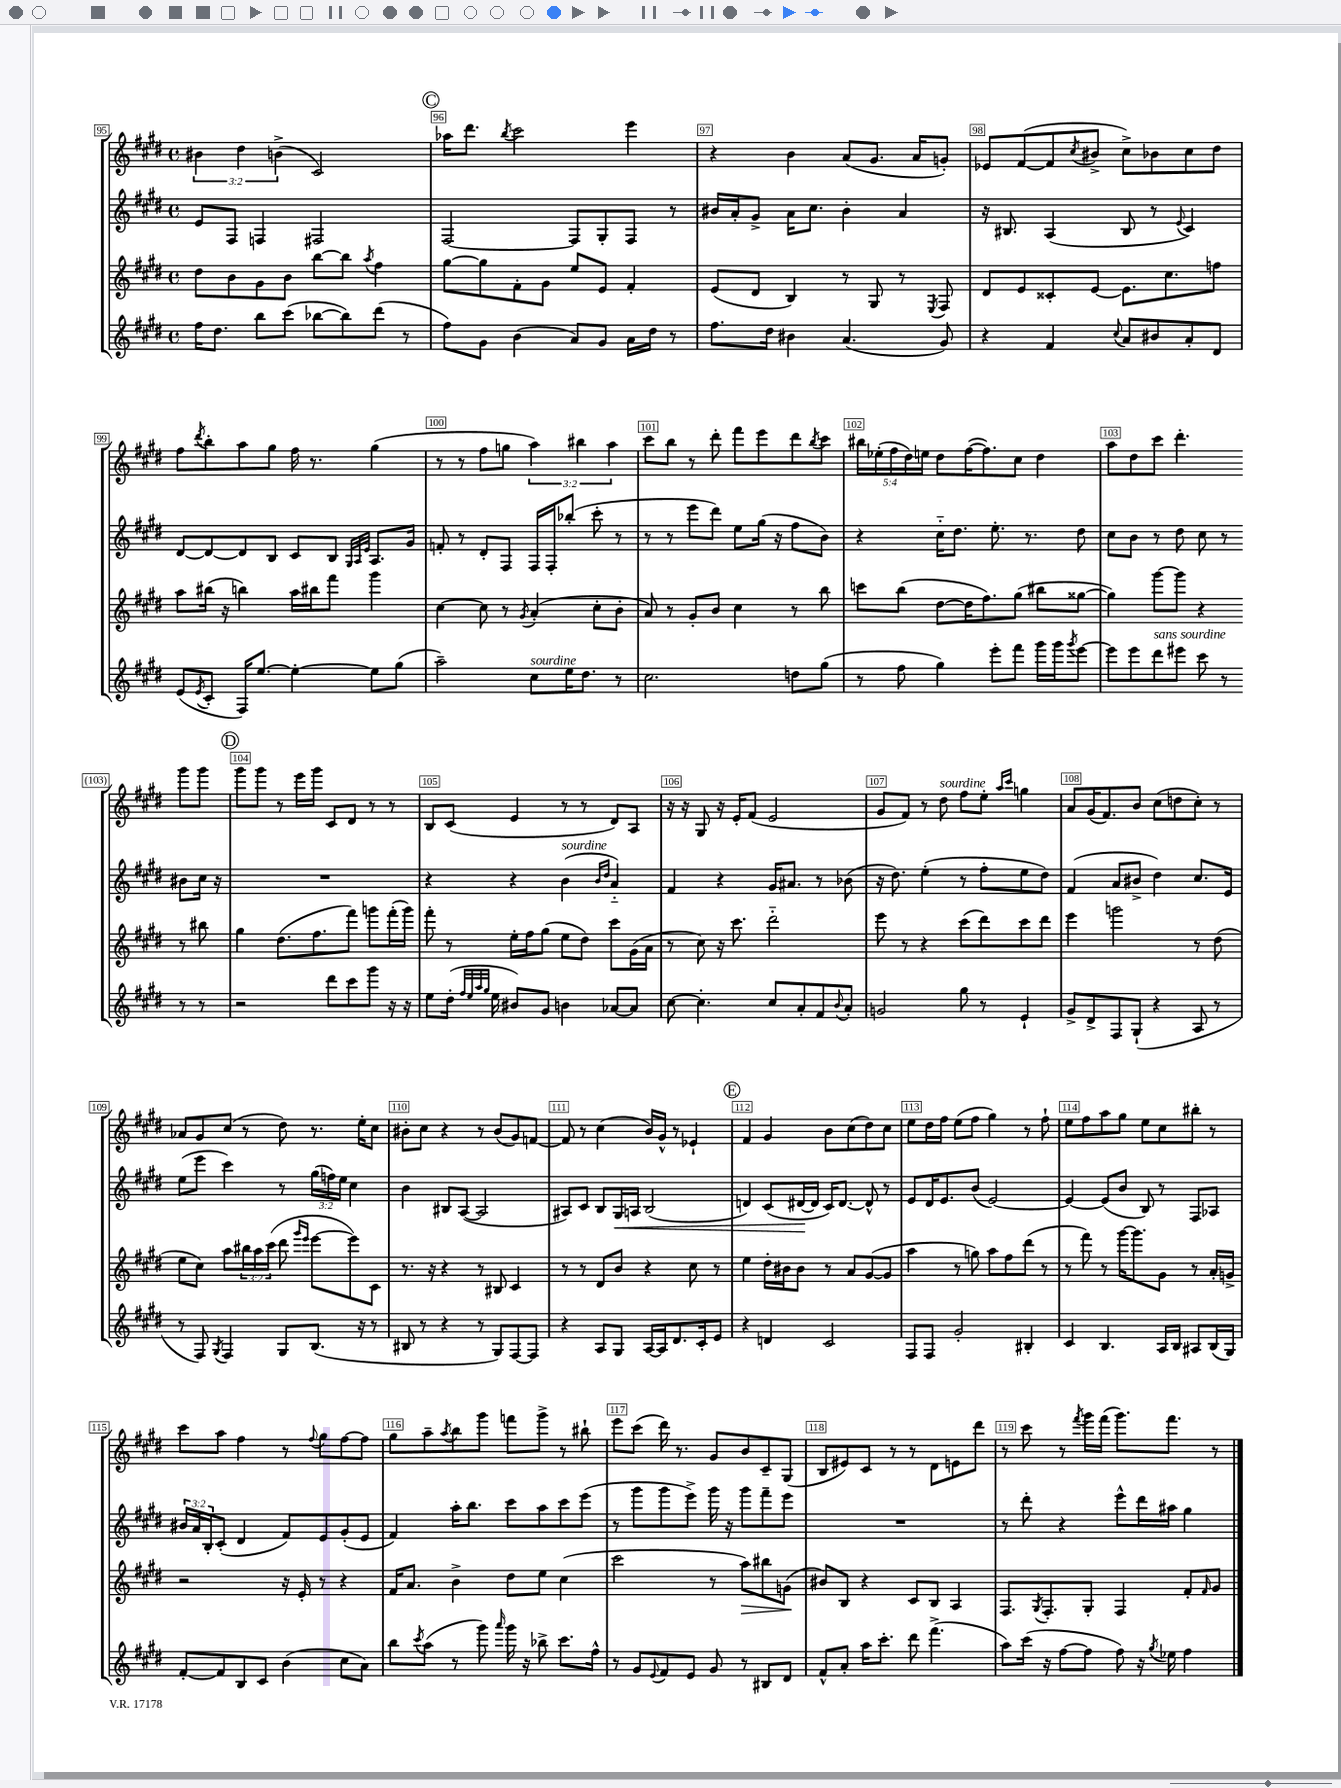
<<
\new StaffGroup <<
\new Staff = "s0" {
    \clef treble \key e \major \defaultTimeSignature \time 4/4 \override Staff.TupletNumber.text = #tuplet-number::calc-fraction-text
    \tuplet 3/2 { bis'4 dis''4 b'4->( } cis'2) |
    \mark \markup { \circle "C" } aes''16 dis'''8. \acciaccatura { b''8 } cis'''2 e'''4 |
    r4 b'4 a'8( gis'8. a'16 g'8-.) |
    ees'8 fis'8~( fis'8 \acciaccatura { cis''8 } bis'8-> cis''8->) bes'8 cis''8 dis''8 |
    fis''8 \acciaccatura { dis'''8 } b''8-. a''8 gis''8 fis''16 r8. gis''4( |
    r8 r8 fis''8 g''8 \tuplet 3/2 { a''4) bis''4 a''4 } |
    cis'''8 b''8 r8 dis'''8-. fis'''8 e'''8 dis'''8 \acciaccatura { b''8 } cis'''8 |
    \tuplet 5/4 { bis''16 ees''16-.( fis''16 dis''16) e''16 } dis''8 fis''16~( fis''8.) cis''8 dis''4 |
    a''8 dis''8 cis'''8 dis'''4.-. gis'''8 gis'''8 |
    \mark \markup { \circle "D" } gis'''8 gis'''8 r8 e'''16 gis'''16 cis'8 dis'8 r8 r8 |
    b8 cis'8( e'4 r8 r8 dis'8) a8 |
    r16 r16 gis8 r16 e'16-. fis'8( e'2 |
    gis'8 fis'8) r8 dis''8^\markup { \italic "sourdine" } fis''8 e''8-. \grace { a''16 cis'''16 } g''4 |
    a'8 gis'16( fis'8.) b'8 cis''8( d''8 cis''8-.) r8 |
    aes'8 gis'8 cis''8( r8 dis''8) r8. e''16-. cis''8 |
    bis'8-. cis''8 r4 r8 bis'8( gis'8) f'8~ |
    f'8 r8 cis''4( b'16) gis'16-^ r8 ees'4-! |
    \mark \markup { \circle "E" } fis'4 gis'4 b'8 cis''8( dis''8) cis''8 |
    e''8 dis''16 fis''16 e''8( fis''8 gis''4) r8 fis''8-! |
    e''8 fis''8 a''8 gis''8 e''8 cis''8 bis''8-. r8 |
    cis'''8 a''8 fis''4 r8 \appoggiatura { fis''8 } gis''8 fis''8~ fis''8 |
    gis''8 a''8-- \acciaccatura { a''8 } b''8 gis'''8 f'''8 gis'''8-> r8 bis''8-! |
    e'''8 cis'''8( dis'''16) r8. gis'8 b'8 cis'8-- gis8( |
    b8 eis'8) cis'8 r8 r8 dis'8 e'8 dis'''8 |
    r8 cis'''8 r8 \acciaccatura { fis'''8 } gis'''16 fis'''16( gis'''8.) fis'''8. r8 \bar "|." |
}
\new Staff = "s1" {
    \clef treble \key e \major \defaultTimeSignature \time 4/4 \override Staff.TupletNumber.text = #tuplet-number::calc-fraction-text
    e'8 fis8 f4 fis2 |
    \mark \markup { \circle "C" } fis2~ fis8 gis8-. fis8 r8 |
    bis'16 a'16-. gis'8-> a'16 cis''8. bis'4-. a'4 |
    r16 bis8. a4( bis8 r8 \appoggiatura { e'8 } cis'4) |
    dis'8~ dis'8~ dis'8 b8 cis'8 b8 \grace { gis32 a32 e'32 } a8. gis'16 |
    f'8-. r8 dis'8-. fis8 fis16 fis16-. bes''8-.( cis'''8-. r8 |
    r8 r8 e'''8 dis'''8) e''8 gis''16( r16 fis''8 b'8) |
    r4 cis''16-_ dis''8. e''8.-. r8. dis''8 |
    cis''8 b'8 r8 dis''8 cis''8 r8 bis'8 cis''16 r16 |
    \mark \markup { \circle "D" } R1 |
    r4 r4 b'4^\markup { \italic "sourdine" }( \grace { b'16 dis''16 } a'4-_) |
    fis'4 r4 gis'16 ais'8. r8 bes'8( |
    r16 dis''8.) e''4-.( r8 fis''8-. e''8 dis''8) |
    fis'4( a'8 bis'8-> dis''4) cis''8. e'16 |
    e''8( e'''8 cis'''4) r8 \tuplet 3/2 { gis''16( f''16) e''16 } cis''4 |
    b'4 bis8 a8~( a2 |
    ais8) cis'8 b8 gis16\< a16 b2( |
    \mark \markup { \circle "E" } d'4) cis'8( dis'16~\! dis'16 cis'16) dis'8.~ dis'8-^ r8 |
    e'8 dis'16 e'8. b'8( e'2~) |
    e'4~ e'8( b'8 b8) r8 fis8 aes8 |
    \tuplet 3/2 { bis'16 a'16 b16-. } cis'8-.( dis'4 fis'8) e'8 gis'8-.( e'8 |
    fis'4) a''16-. b''8. cis'''8 a''8 cis'''8 e'''8( |
    r8 gis'''8 gis'''8 e'''8->) gis'''16 r16 gis'''8 fis'''8-- e'''8 |
    R1 |
    r8 dis'''8-. r4 e'''8-^ dis'''16 ais''16 gis''4 \bar "|." |
}
\new Staff = "s2" {
    \clef treble \key e \major \defaultTimeSignature \time 4/4 \override Staff.TupletNumber.text = #tuplet-number::calc-fraction-text
    dis''8 b'8 gis'8 b'8 b''8~ b''8 \acciaccatura { a''8 } fis''4 |
    \mark \markup { \circle "C" } gis''8~ gis''8 fis'8-. gis'8 e''8 e'8 fis'4-. |
    e'8( dis'8 b4) r8 gis8 r8 \acciaccatura { e8 } fis8 |
    dis'8 e'8 cisis'8-. e'8~ e'8. cis''8. f''8 |
    a''8 bis''16( r16 b''4) a''16 bis''16 fis'''8 gis'''4 |
    cis''4~ cis''8 r8 \acciaccatura { gis'8 } a'4-.( cis''8-. b'8-. |
    a'8) r8 gis'8-. b'8 cis''4 r8 b''8 |
    c'''8 b''8( dis''8~ dis''16 fis''8.) gis''8( bis''8 gisis''8~ |
    gisis''4) gis'''8~ gis'''8 r4 r8 bis''8 |
    \mark \markup { \circle "D" } gis''4 dis''8.( fis''8. fis'''8) g'''8 fis'''16-.( g'''16) |
    fis'''8-. r8 e''16-. fis''16 gis''8( e''8 dis''8) cis'''8 gis'16( a'16 |
    r8 cis''8) r16 cis'''8. dis'''2-_ |
    e'''8 r8 r4 cis'''8( dis'''8) cis'''8 dis'''8 |
    e'''4 g'''2 r8 dis''8( |
    e''8 cis''8) a''8 \tuplet 3/2 { bis''16 a''16 cis'''16( } dis'''8 \grace { gis'''16 e'''16 } e'''8~ e'''8) cis'8 |
    r8. r16 r4 r8 bis8 cis'4 |
    r8 r8 dis'8 b'8 r4 cis''8 r8 |
    \mark \markup { \circle "E" } e''4 dis''16-. bis'16 bis'8 r8 a'8 gis'8~( gis'8 |
    a''4 r8 g''8) a''8 fis''8 dis'''8( r8 |
    r8 fis'''8) r8 gis'''16~ gis'''8. gis'8 r8 a'16-. g'16-> |
    r2 r16 e'16-. r8 r4 |
    fis'16 a'8. b'4-> dis''8 e''8 cis''4( |
    cis'''2 r8 a''8\>) bis''8 g'8\!( |
    bis'8) b8 r4 cis'8 b8 a4 |
    fis8. \acciaccatura { gis8 } fis8.-. gis8-. fis4 fis'8-. \grace { fis'16 } gis'8 \bar "|." |
}
\new Staff = "s3" {
    \clef treble \key e \major \defaultTimeSignature \time 4/4
    fis''16 dis''8. b''8 cis'''8( bes''8~ bes''8) dis'''8( r8 |
    \mark \markup { \circle "C" } fis''8) gis'8 b'4( a'8) gis'8 a'16 dis''16 r8 |
    fis''8. dis''16 bis'4 a'4.( gis'8) |
    r4 fis'4 \appoggiatura { cis''8 } a'8 bis'8 a'8-. dis'8 |
    e'8( \acciaccatura { e'8 } cis'8-. fis16) e''8.~ e''4~-. e''8 gis''8( |
    a''2--) cis''8^\markup { \italic "sourdine" } e''16 dis''8. r8 |
    cis''2. d''8 gis''8( |
    r8 fis''8 gis''4) e'''8-. fis'''8 gis'''16 gis'''16 \acciaccatura { gis'''8 } e'''8~ |
    e'''8 e'''8 dis'''8^\markup { \italic "sans sourdine" } eis'''8 cis'''8 r8 r8 r8 |
    \mark \markup { \circle "D" } r2 dis'''8 cis'''8 gis'''8 r16 r16 |
    e''8 dis''16-.( \grace { fis''32 e''32 a''32 gis''32 } e''16 bis'8) gis'8 b'4 aes'8~ aes'8 |
    cis''8~ cis''4.-. cis''8 a'8-. fis'8 \appoggiatura { b'8 } a'8-. |
    g'2 gis''8 r8 e'4-! |
    gis'8-> dis'8-> fis8 gis8-!( r4 a8 r8 |
    r8 fis8) \acciaccatura { gis8 } fis4 gis8 b8.( r16 r8 |
    bis8 r8 r4 r8 gis8) fis8~ fis8 |
    r4 a8 gis8 a16~ a16 dis'8. cis'16-. e'8 |
    \mark \markup { \circle "E" } r4 d'4 cis'2 |
    fis8 fis8 gis'2-. bis4-. |
    cis'4 b4. a16 b16 ais8 b16( gis16) |
    fis'8~-. fis'8 b8 cis'8 b'4( cis''8 a'8) |
    b''8 \acciaccatura { cis'''8 } a''8( r8 gis'''8) \grace { a'''16 } gis'''16 r16 bes''8-> cis'''8. fis''16-^ |
    r8 gis'8 \appoggiatura { e'8 } fis'8 e'8 gis'8 r8 bis8 dis'8 |
    fis'8-^ a'8-. a''16 cis'''8.-. dis'''8 fis'''4.->( |
    a''8) cis'''16( r16 fis''8~ fis''8 fis''8) r16 \acciaccatura { gis''8 } ees''16 fis''4 \bar "|." |
}
>>
>>
\layout { \context { \Score currentBarNumber = #95 \override BarNumber.break-visibility = ##(#f #t #t) barNumberVisibility = #all-bar-numbers-visible \override BarNumber.stencil = #(make-stencil-boxer 0.1 0.3 ly:text-interface::print) } }
